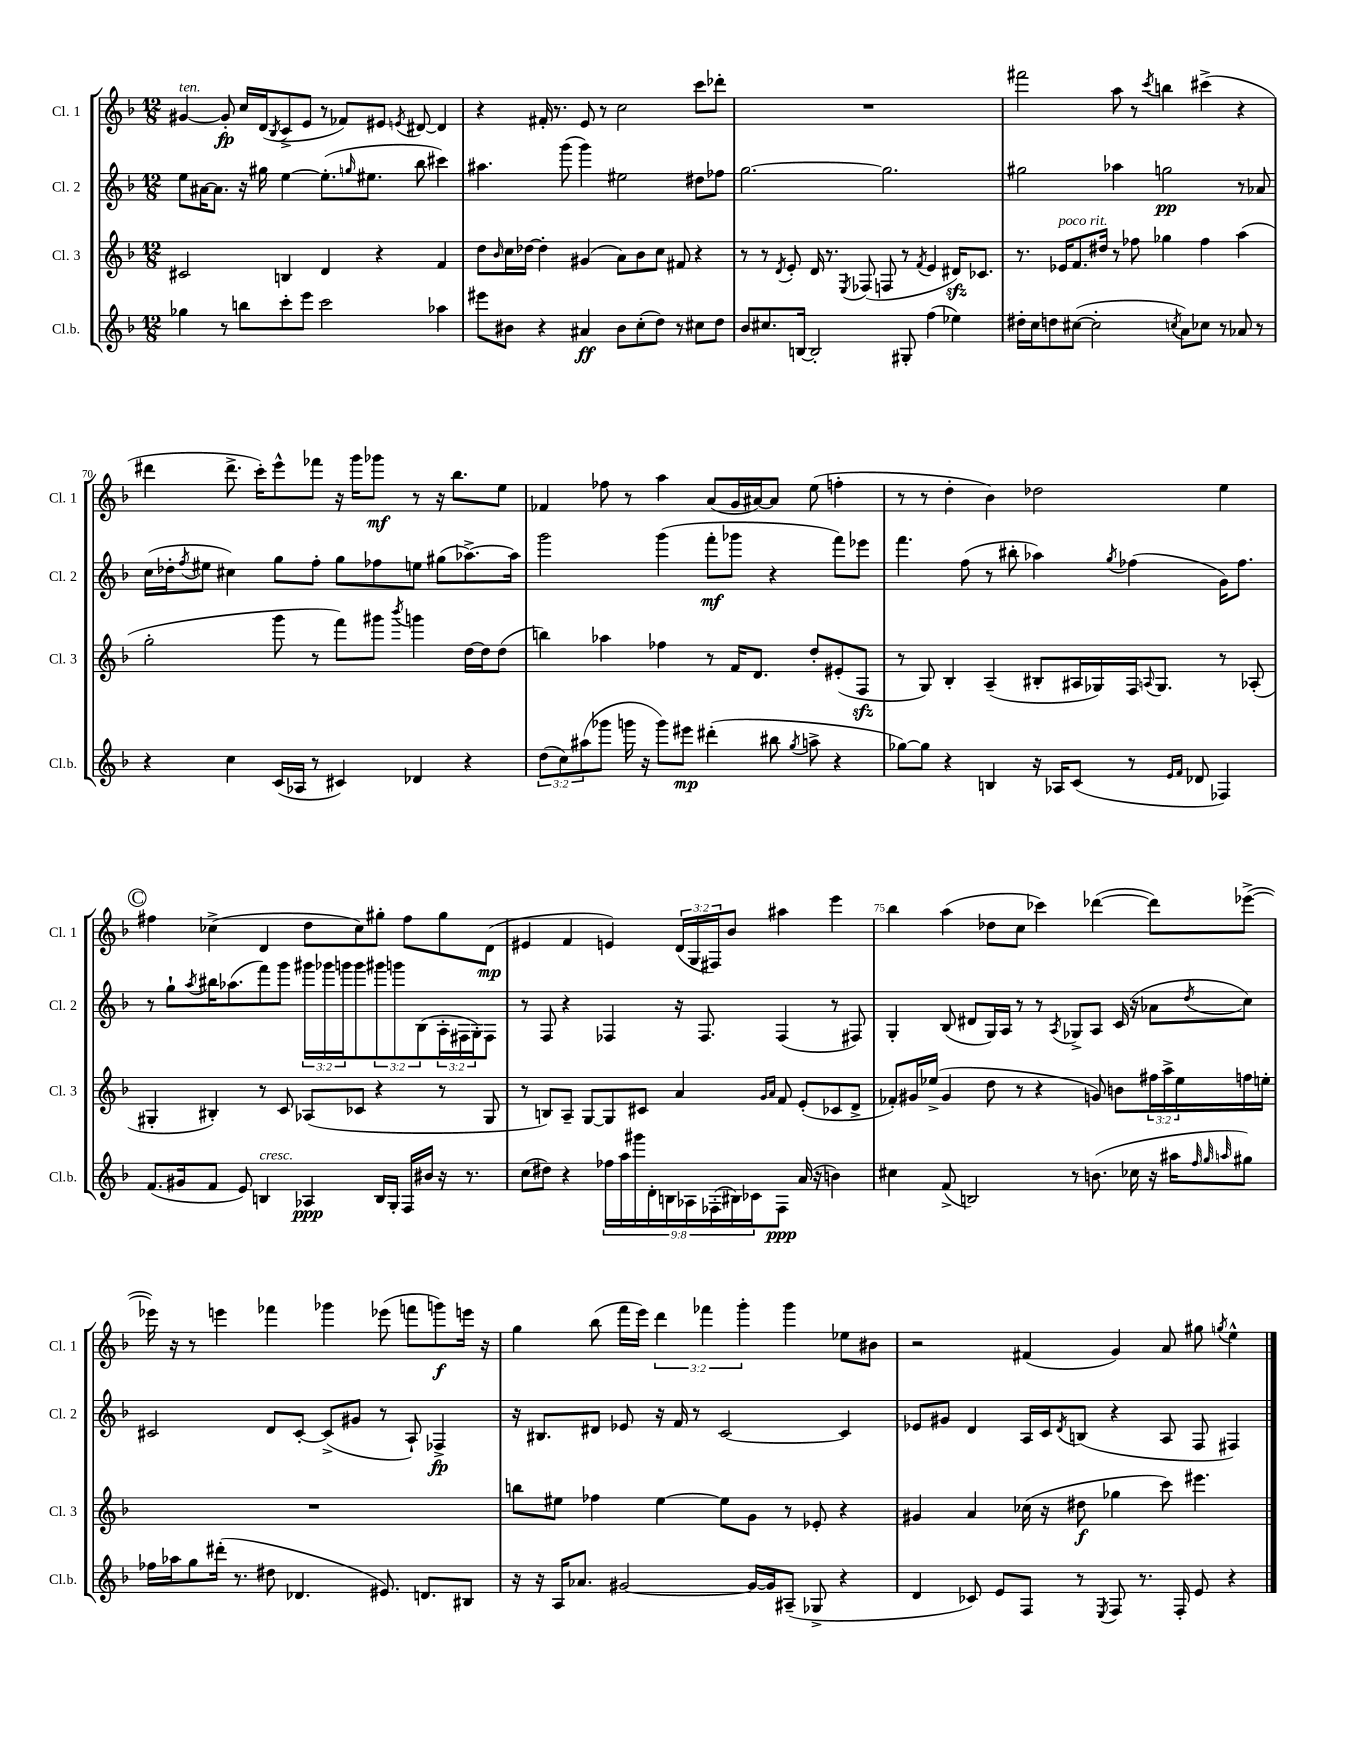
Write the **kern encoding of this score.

**kern	**kern	**kern	**kern
*staff4	*staff3	*staff2	*staff1
*clefG2	*clefG2	*clefG2	*clefG2
*k[b-]	*k[b-]	*k[b-]	*k[b-]
*M12/8	*M12/8	*M12/8	*M12/8
4gg-\	2c#/	8ee\L	[4g#/
.	.	[16a#\K	.
.	.	8.a#\]J	.
8r	.	.	8g#'/]
8bb\L	.	16r	16cc/LL
.	.	16gg#\	(16d/J
.	.	.	8qB-/
8ccc'\	4B/	[4ee\	8c^/
8eee\J	.	.	8e/J
2ccc\	4d/	(8.ee'\]L	8r
.	.	.	8f-/L)
.	.	16qqgg/	.
.	.	8.ee#\J	.
.	4r	.	8e#/J
.	.	.	8qe/
.	.	8bb-\	[8d#/
4aa-\	4f/	4ccc#\)	4d#/]
=	=	=	=
8eee#\L	8dd\L	4.aa#\	4r
.	16qqb-/	.	.
8b#\J	16cc\L	.	.
.	[16dd-\JJ	.	.
4r	4dd-'\]	.	16f#'/
.	.	.	8.r
.	.	(8ggg\	.
4a#/	(4g#/	4ggg\)	8e/
.	.	.	8r
8b#\L	8a\L)	2ee#\	2cc\
(8cc'\	8b-\	.	.
8dd\J)	8cc\J	.	.
8r	8f#/	.	.
8cc#\L	4r	8dd#\L	8ccc\L
8dd\J	.	8ff-\J	8ddd-'\J
=	=	=	=
8b-/L	8r	[2.gg\	1.r
8.cc#/	8r	.	.
.	8qd/	.	.
.	8e'/	.	.
[16B/Jk	.	.	.
2B'/]	16d/	.	.
.	8.r	.	.
.	8qE/	.	.
.	(8F-/	.	.
.	8F/	2.gg\]	.
8G#'/	8r	.	.
.	8qf/	.	.
(4ff\	4e/	.	.
4ee-\)	16d#/LK)	.	.
.	8.c-/J	.	.
=	=	=	=
16dd#'\LL	8.r	2gg#\	2fff#\
16cc\J	.	.	.
8dd\	.	.	.
.	16e-/LK	.	.
([8cc#\J	8.f/	.	.
2cc#'\]	.	.	.
.	16dd#/Jk	.	.
.	8r	4aa-\	8aa\
.	8ff-\	.	8r
.	.	.	8qccc/
.	4gg-\	2gg\	4bb\
8qcc/	.	.	.
8a\L)	.	.	.
8cc-\J	4ff-\	.	(4ccc#^\
8r	.	.	.
8a-/	(4aa\	8r	4r
8r	.	8a-/	.
=	=	=	=
4r	2gg'\	(16cc\LL	4ddd#\
.	.	16dd-'\J	.
.	.	8qff/	.
.	.	8ee#\J	.
4cc\	.	4cc#\)	8.ddd#^\
.	.	.	16ccc'\LK)
(16c/LL	8ggg\	8gg\L	8eee^^\
16A-/JJ	.	.	.
8r	8r	8ff'\J	8fff-\J
4c#/)	8fff\L)	8gg\L	16r
.	.	.	16ggg\LK
.	8ggg#\J	8ff-\	8ggg-\J
.	8qbbb-/	.	.
4d-/	4ggg\	8ee\J	8r
.	.	(8gg#\L	16r
.	.	.	8.bb-\L
4r	[16dd\LL	[8.aa-^\)	.
.	16dd\]J	.	.
.	(8dd\J	.	8ee\J
.	.	16aa-\]Jk	.
=	=	=	=
(12dd\L	4bb\)	2ggg\	4f-/
12cc\)	.	.	.
(12aa#\	.	.	.
8ggg-\J	4aa-\	.	8ff-\
16ggg\	.	.	8r
16r	.	.	.
8ggg\L)	4ff-\	(4ggg\	4aa\
8eee#\J	.	.	.
(4ddd#'\	8r	8fff'\L	(8a/L
.	16f/LK	8ggg-\J	16g/L
.	8.d/J	.	[16a#/J)
8bb#\	.	4r	8a#/]J
8qgg/	.	.	.
8aa^\	8dd'/L	.	(8ee\
4r	(8e#'/	8fff\L)	4ff'\
.	8F/J	8eee-\J	.
=	=	=	=
[8gg-\L)	8r	4.fff\	8r
8gg-\]J	8G/)	.	8r
4r	4B-'/	.	4dd'\
.	.	(8ff\	.
4B/	(4A~/	8r	4b-\)
.	.	8bb#'\	.
16r	8B#'/L	4aa-\)	2dd-\
16A-/LK	.	.	.
(8c/J	16A#/L	.	.
.	16G-/)	.	.
.	.	8qgg/	.
8r	16F/J	(4ff-\	.
.	8qqA/	.	.
.	8.G-/J	.	.
16qqe/LL	.	.	.
16qqf/JJ	.	.	.
8d-/	.	.	.
4F-/)	8r	16g\LK)	4ee\
.	.	8.ff-\J	.
.	(8A-'/	.	.
=	=	=	=
(8.f/L	4G#'/	8r	4ff#\
.	.	8gg`\L	.
16g#/k	.	.	.
.	.	8qaa/	.
8f/J	4B#'/)	16bb#\K	(4cc-^\
.	.	(8.aa-\	.
8e/)	.	.	.
4B/	8r	8fff\)	4d/
.	8c/	8ggg\J	.
4A-/	(8A-/L	24ggg#\LL	8dd\L
.	.	24ggg-\	.
.	.	24ggg\J	.
.	8c-/J	8ggg\	8cc-\)
16B/LL	4r	12ggg#\	8gg#'\J
16G'/JJ	.	.	.
.	.	12ggg\	.
16F/LL	.	.	8ff#\L
.	.	(12B-\	.
16b#/JJ	.	.	.
16r	8r	24A'\L	8gg#\
.	.	24F#\	.
8.r	.	.	.
.	.	24G'\J)	.
.	8G#/	8F#\J	(8d\J
=	=	=	=
(8cc\L	8r	8r	4e#/
8dd#\J)	8B/L)	8F/	.
4r	8A~/J	4r	4f/
.	[8G/L	.	.
18ff-\LL	8G/]	4F-/	4e/)
18aa\	.	.	.
18ggg#\	.	.	.
.	8c#/J	.	.
18d'\	.	.	.
18B\	.	.	.
.	4a/	16r	(24d/LL
18A-\	.	.	.
.	.	.	24G/
.	.	8.F-/	.
(18F-'\	.	.	24F#/J)
.	.	.	8b-/J
18B#\)	.	.	.
18c-\J	.	.	.
.	16qqg/LL	.	.
.	16qqa/JJ	.	.
8F-\J	8f/	(4F-/	4aa#\
(16a/	(8e'/L	.	.
16r	.	.	.
4b\)	8c-/	8r	4eee\
.	8d^/J	8F#/)	.
=	=	=	=
4cc#\	8f-'/L)	4G'/	4bb-\
.	16g#/L	.	.
.	(16ee-^/JJ	.	.
(8f^/	4g#/	(8B-/	(4aa\
2B/)	.	8d#/L	.
.	8dd\	16G/L)	8dd-\L
.	.	16A/JJ	.
.	8r	8r	8cc\J
.	4r	8r	4ccc-\)
.	.	8qA/	.
8r	.	8G-^/L	.
(8.b\	8g/)	8A/J	([4ddd-\
.	8b\L	(16c/	.
16cc-\	.	16r	.
16r	24ff#\L	8a-\L	8ddd-\]L)
.	24aa^\	.	.
16aa#\LK	.	.	.
.	24ee-\	.	.
32qqff/	.	.	.
32qqgg/	.	.	.
32qqaa/	.	8qdd/	.
8gg#\J)	16ff\	8cc\J)	([8eee-^\J
.	16ee'\JJ	.	.
=	=	=	=
16ff-\LL	1.r	2c#/	16eee-\])
16aa-\J	.	.	16r
8gg\	.	.	8r
(16ddd#'\Jk	.	.	4eee\
8.r	.	.	.
8dd#\	.	8d/L	4fff-\
4.d-/	.	[8c#'/J	.
.	.	(8c#^/]L	4ggg-\
.	.	8g#/J	.
8.e#/)	.	8r	(8eee-\
.	.	8A`/)	8fff\L
8.d/L	.	.	.
.	.	4F-^/	8ggg\)
8B#/J	.	.	16eee\Jk
.	.	.	16r
=	=	=	=
16r	8bb\L	16r	4gg\
16r	.	8.B#/L	.
16A/LK	8ee#\J	.	.
8.a-/J	.	.	.
.	4ff-\	8d#/J	(8bb-\
[2g#/	.	8e-/	16fff\LL
.	.	.	16eee\JJ)
.	[4ee#\	16r	6ddd\
.	.	16f/	.
.	.	8r	.
.	.	.	6fff-\
.	8ee#\]L	[2c/	.
.	.	.	6ggg'\
16g#/_LL	8g\J	.	.
16g#/]J	.	.	.
(8A#~/J	8r	.	4ggg\
8G-^/	8e-'/	.	.
4r	4r	4c/]	8ee-\L
.	.	.	8b#\J
=	=	=	=
4d/	4g#/	8e-/L	2r
.	.	8g#/J	.
8c-/)	4a/	4d/	.
8e/L	.	.	.
8F/J	(16cc-\	16A/LL	(4f#/
.	16r	16c/J	.
.	.	8qd/	.
8r	8dd#\	(8B/J	.
8qE/	.	.	.
8F/	4gg-\	4r	4g/)
8.r	.	.	.
.	8ccc\)	8A/	8a/
16F'/	.	.	.
8e/	4.eee#\	8F/	8gg#\
.	.	.	8qgg/
4r	.	4F#/)	4ee^^\
==	==	==	==
*-	*-	*-	*-
